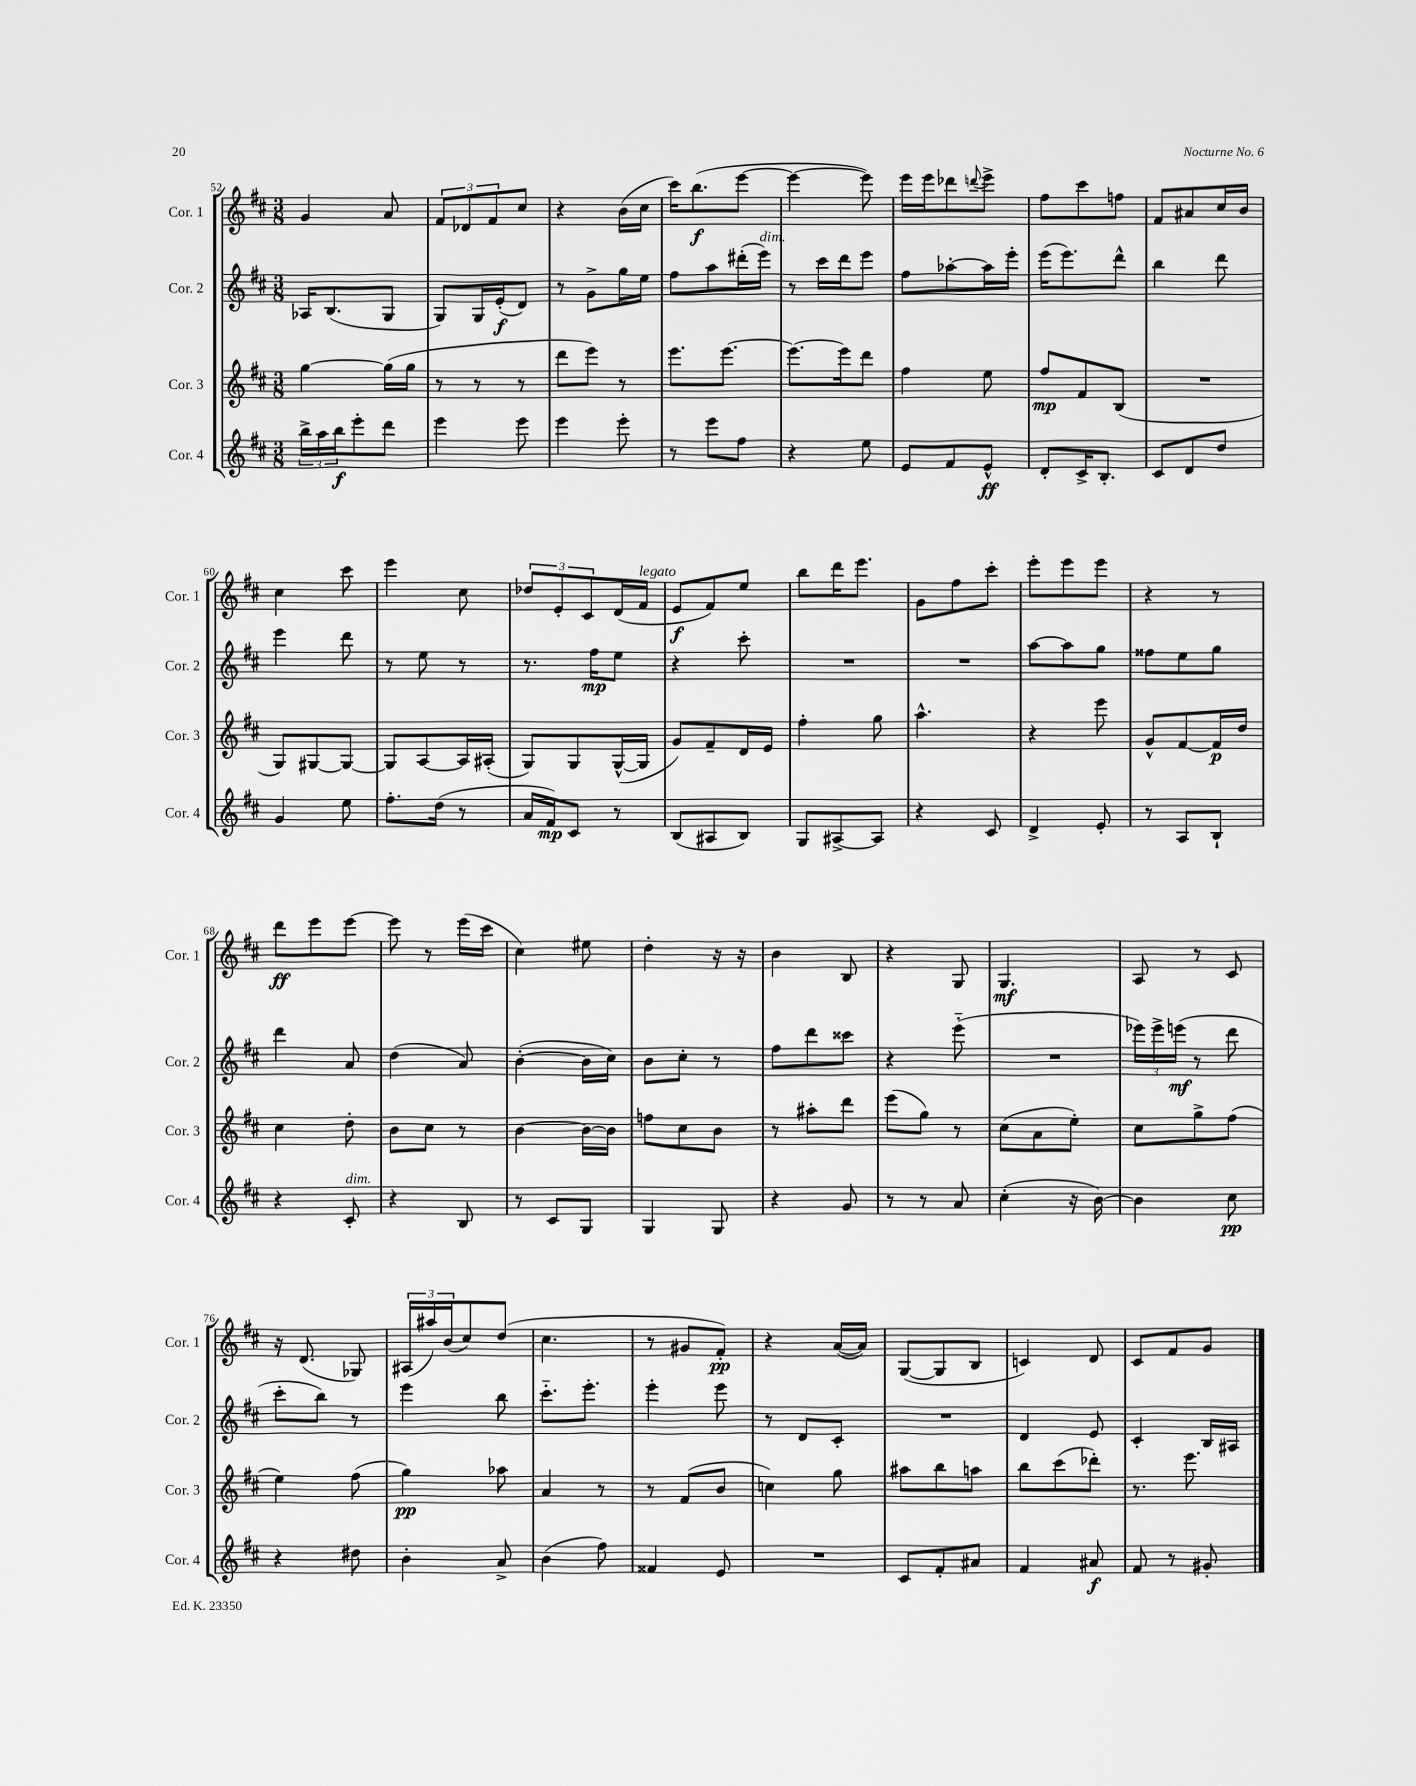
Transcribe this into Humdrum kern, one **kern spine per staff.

**kern	**kern	**kern	**kern
*staff4	*staff3	*staff2	*staff1
*clefG2	*clefG2	*clefG2	*clefG2
*k[f#c#]	*k[f#c#]	*k[f#c#]	*k[f#c#]
*M3/8	*M3/8	*M3/8	*M3/8
24bb^	[4gg	16A-	4g
24aa	.	.	.
.	.	(8.B	.
24bb	.	.	.
8eee'	.	.	.
8ddd	(16gg]	8G	8a
.	16gg	.	.
=	=	=	=
4eee	8r	8G)	12f#
.	.	.	12d-
.	8r	16G	.
.	.	.	12f#
.	.	(16e'	.
8eee	8r	8d)	8cc#
=	=	=	=
4eee	8ddd	8r	4r
.	8eee)	8g^	.
8eee'	8r	16gg	(16b
.	.	16ee	16cc#
=	=	=	=
8r	8.eee	8ff#	16ccc#)
.	.	.	(8.bb
8eee	.	8aa	.
.	[8.eee	.	.
8ff#	.	(16ddd#'	[8eee
.	.	16eee)	.
=	=	=	=
4r	8.eee_	8r	4eee_
.	.	16ccc#	.
.	16eee]	16ddd	.
8ee	8ddd	8eee	8eee])
=	=	=	=
8e	4ff#	8ff#	16eee
.	.	.	16eee
8f#	.	[8aa-'	8ddd-
.	.	.	8qqddd
8e^^	8ee	16aa-]	8eee^
.	.	16eee'	.
=	=	=	=
8d'	8ff#	(16eee	8ff#
.	.	8.eee)	.
16c#^	8f#	.	8ccc#
8.B'	.	.	.
.	(8B	8ddd^^	8ff
=	=	=	=
8c#	4.r	4bb	8f#
8d	.	.	8a#
8dd	.	8ddd	16cc#
.	.	.	16b
=	=	=	=
4g	8G)	4eee	4cc#
.	[8G#	.	.
8ee	8G#_	8ddd	8ccc#
=	=	=	=
8.ff#'	8G#]	8r	4eee
.	[8A	8ee	.
(16dd	.	.	.
8r	16A]	8r	8cc#
.	(16A#'	.	.
=	=	=	=
16a	8G)	8.r	12dd-
16f#)	.	.	.
.	.	.	12e'
8c#	8G	.	.
.	.	.	12c#
.	.	16ff#	.
8r	([16G^^	8ee	(16d
.	16G]	.	16f#
=	=	=	=
(8B	8g)	4r	8e
8A#	8f#~	.	8f#)
8B)	16d	8ccc#'	8ee
.	16e	.	.
=	=	=	=
8G	4ff#'	4.r	8bb
[8A#^	.	.	16ddd
.	.	.	8.eee
8A#]	8gg	.	.
=	=	=	=
4r	4.aa^^	4.r	8g
.	.	.	8ff#
8c#	.	.	8ccc#'
=	=	=	=
4d^	4r	[8aa	8eee'
.	.	8aa]	8eee
8e'	8eee	8gg	8eee
=	=	=	=
8r	8g^^	8ff##	4r
8A	[8f#	8ee	.
8B`	16f#]	8gg	8r
.	16dd	.	.
=	=	=	=
4r	4cc#	4ddd	8ddd
.	.	.	8eee
8c#'	8dd'	8a	[8eee
=	=	=	=
4r	8b	(4dd	8eee]
.	8cc#	.	8r
8B	8r	8a)	(16eee
.	.	.	16ccc#
=	=	=	=
8r	[4b	([4b'	4cc#)
8c#	.	.	.
8G	16b_	16b]	8ee#
.	16b]	16cc#)	.
=	=	=	=
4G	8ff	8b	4dd'
.	8cc#	8cc#'	.
8G	8b	8r	16r
.	.	.	16r
=	=	=	=
4r	8r	8ff#	4b
.	8aa#'	8ddd	.
8g	8ddd	8ccc##	8B
=	=	=	=
8r	(8eee	4r	4r
8r	8gg)	.	.
8a	8r	(8eee'~	8G
=	=	=	=
(4cc#'	(8cc#	4.r	4.G
.	8a	.	.
16r	8ee')	.	.
[16b)	.	.	.
=	=	=	=
4b]	8cc#	24eee-)	8A
.	.	24eee-^	.
.	.	(24eee	.
.	8gg^	8r	8r
8cc#	(8ff#	8ddd	8c#
=	=	=	=
4r	4ee)	8ccc#'	16r
.	.	.	(8.d
.	.	8bb)	.
8dd#	(8ff#	8r	8G-)
=	=	=	=
4b'	4gg)	4eee	(24A#
.	.	.	24aa#)
.	.	.	(24b
.	.	.	8cc#)
8a^	8aa-	8bb	(8dd
=	=	=	=
(4b	4a	8.ccc#'~	4.cc#
.	.	8.eee'	.
8ff#)	8r	.	.
=	=	=	=
4f##	8r	4eee'	8r
.	(8f#	.	8g#
8e	8b	8eee	8f#')
=	=	=	=
4.r	4cc)	8r	4r
.	.	8d	.
.	8gg	8c#'	([16a
.	.	.	16a])
=	=	=	=
8c#	8aa#	4.r	([8G
8f#'	8bb	.	8G]
8a#	8aa	.	8B
=	=	=	=
4f#	8bb	4d	4c)
.	(8ccc#	.	.
8a#	8ddd-')	8e	8d
=	=	=	=
8f#	8.r	4c#'	8c#
8r	.	.	8f#
.	8.eee	.	.
8g#'	.	16B	8g
.	.	16A#	.
==	==	==	==
*-	*-	*-	*-
